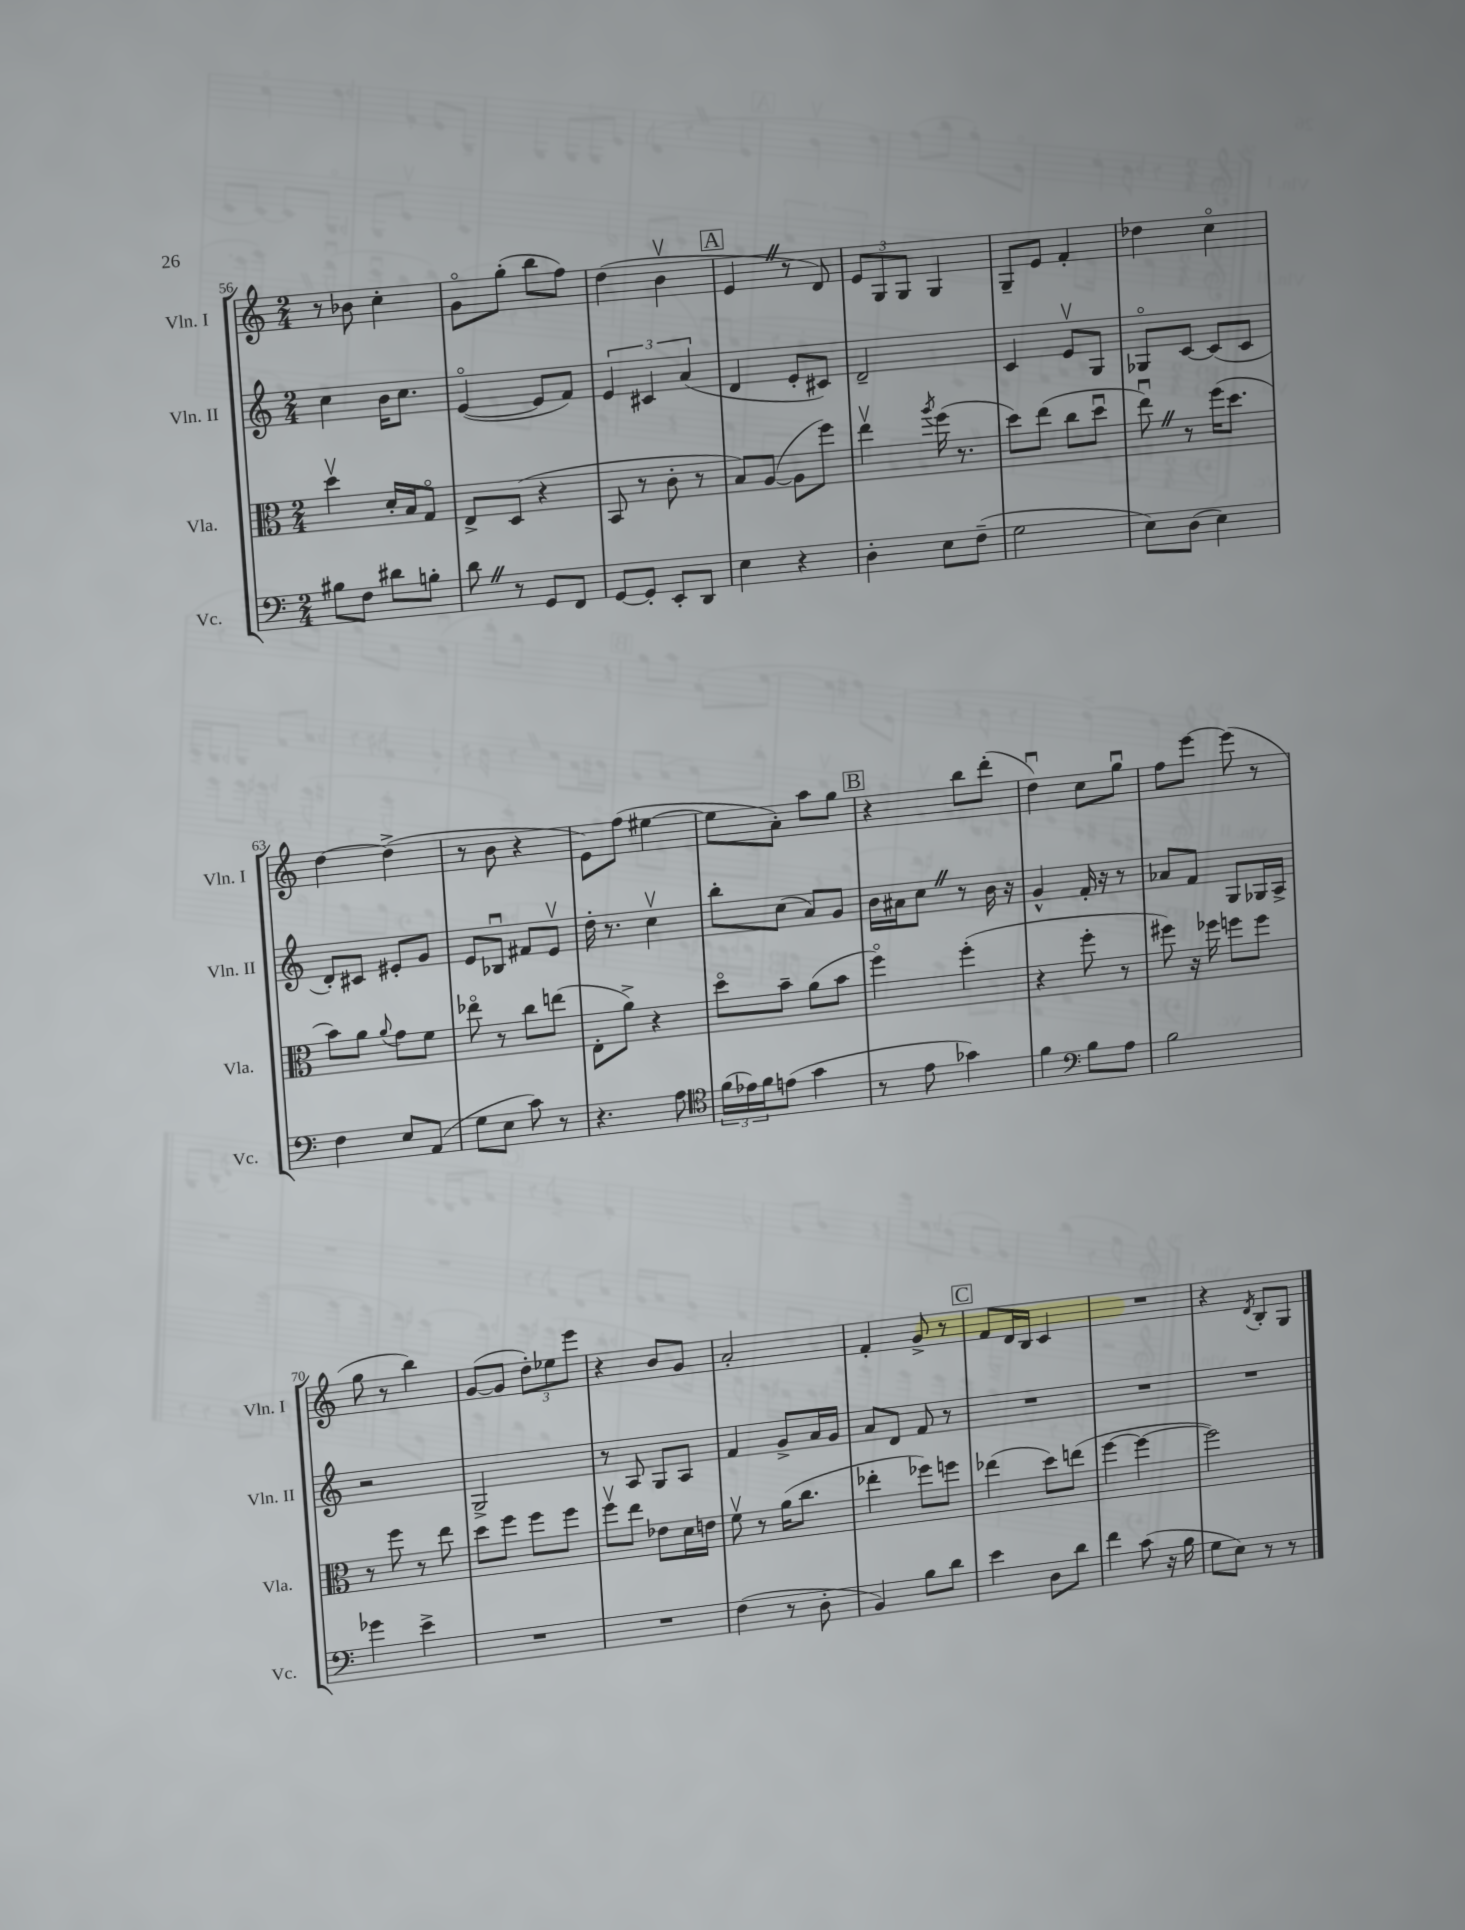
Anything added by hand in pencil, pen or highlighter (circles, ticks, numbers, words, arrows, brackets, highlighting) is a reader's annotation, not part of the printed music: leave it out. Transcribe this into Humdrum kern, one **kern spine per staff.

**kern	**kern	**kern	**kern
*part4	*part3	*part2	*part1
*staff4	*staff3	*staff2	*staff1
*I"Vc.	*I"Vla.	*I"Vln. II	*I"Vln. I
*I'Vc.	*I'Vla.	*I'Vln. II	*I'Vln. I
*clefF4	*clefC3	*clefG2	*clefG2
*k[]	*k[]	*k[]	*k[]
*M2/4	*M2/4	*M2/4	*M2/4
=56	=56	=56	=56
8B#X\L	4ddv\	4cc\	8r
8F\J	.	.	8b-X\
8d#X\L	16d'/LL	16b\KL	4cc'\
.	16B/J	8.cc\J	.
8Bn'\J	8G/J	.	.
=57	=57	=57	=57
8dZ\	8E^/L	([4e/	8g\L
8r	(8D/J	.	(8gg'\J
8GG/L	4r	8e/L]	8bb\L
8FF/J	.	8f/J)	8ff\J)
=58	=58	=58	=58
[8GG/L	8BB/	6e/	(4dd\
8GG'/J]	8r	.	.
.	.	6c#X/	.
8EE'/L	8c'\	.	4bv\
.	.	(6a/	.
8DD/J	8r	.	.
!!LO:REH:place=s1:t=A
=59	=59	=59	=59
4E\	8B/L)	4d/	4eZ/
.	([8A/J	.	.
4r	8A\L]	8e'/L	8r
.	8ff\J)	8c#X/J)	8d/)
=60	=60	=60	=60
4D'\	4eev\	2d~/	12e/L
.	.	.	12G/
.	.	.	12G/J
.	8qaa/	.	.
8E\L	(16ff\	.	4G/
.	8.r	.	.
(8F~\J	.	.	.
=61	=61	=61	=61
2G\	8dd\L)	4c/	8G~/L
.	(8ee\J	.	8e/J
.	8cc\L	8ev/L	4f'/
.	8ddu\J	8G/J	.
=62	=62	=62	=62
8E\L)	8eeuZ\)	8G-X/L	4dd-X\
(8D\J	8r	[8c/J	.
4E\)	(16ff\KL	(8c/L]	4cc\
.	8.dd\J	.	.
.	.	8c/J	.
!!LO:LB:g=z
=63	=63	=63	=63
4F\	8b\L)	8d'/L)	[4dd\
.	8a\J	8c#X/J	.
.	8qqa/	.	.
8E/L	8g\L	8e#X'/L	(4dd^\]
(8AA/J	8f\J	8g/J	.
=64	=64	=64	=64
8G\L	8ee-X\	8e/L	8r
8E\J	8r	8B-Xu/J	8b\
8c\)	8cc\L	8f#X/L	4r
8r	(8een\J	8ev/J	.
=65	=65	=65	=65
4.r	8E'\L	16dd'\	8e\L)
.	.	8.r	.
.	8a^\J)	.	(8ff\J
.	4r	4ccv\	[4ee#X\
8A\	.	.	.
=66	=66	=66	=66
*clefC4	*	*	*
(24f\LL	8dd\L	8bb'\L	8ee#\L]
24e-X\)	.	.	.
24f\J	.	.	.
(8en\J	8b~\J	(8cc\J	8a'\J)
4g\	(8a\L	8a/L)	8aa\L
.	8b\J	8g/J	8gg\J
!!LO:REH:place=s1:t=B
=67	=67	=67	=67
8r	4ff\)	16b\LL	4r
.	.	16a#X\J	.
8e\	.	8ccZ\J	.
4g-X\)	(4ff'\	8r	8bb\L
.	.	16b\	(8ddd'\J
.	.	16r	.
=68	=68	=68	=68
4f\	4r	4g^^/	4ddu\)
*clefF4	*	*	*
8B\L	8ff'\	16f'/	8cc\L
.	.	16r	.
8A\J	8r	8r	8ggu\J
=69	=69	=69	=69
2B\	8ff#X\)	8a-X/L	8ff\L
.	16r	8f/J	[8eee\J
.	16ff-X\	.	.
.	8ffn\L	8G/L	(8eee\]
.	8ff\J	16G-X/L	8r
.	.	16A^/JJ	.
!!LO:LB:g=z
=70	=70	=70	=70
4g-X\	8r	2r	8gg\
.	8ff\	.	8r
4e^\	8r	.	4bb\)
.	8ee\	.	.
=71	=71	=71	=71
2r	8dd\L	2G^/	([8g/L
.	8ff\J	.	8g/J]
.	8ff\L	.	12dd'\L)
.	.	.	12ee-X\
.	8ff\J	.	.
.	.	.	12eee\J
=72	=72	=72	=72
2r	8ffv\L	8r	4r
.	8ee\J	8A/	.
.	8e-X\L	8G/L	8b/L
.	16d\L	8A/J	8g/J
.	16en\JJ	.	.
=73	=73	=73	=73
(4F\	8fv\	4f/	2a'/
.	8r	.	.
8r	(16a\KL	8g^/L	.
.	8.cc\J	.	.
8D'\	.	16a/L	.
.	.	16g/JJ	.
=74	=74	=74	=74
4BB/)	4ee-X'\	8a/L	4f'/
.	.	8d/J	.
8B\L	8ff-X\L)	8f/	8g^/
8d\J	8ffn\J	8r	8r
!!LO:REH:place=s1:t=C
=75	=75	=75	=75
4e\	(4ee-X\	2r	8f/L
.	.	.	16d/L
.	.	.	16B/JJ
8D\L	8dd\L)	.	4c/
8d\J	(8een\J	.	.
=76	=76	=76	=76
4f\	[4ff\	2r	2r
(8c\	4ff\_	.	.
16r	.	.	.
16B\	.	.	.
=77	=77	=77	=77
8G\L	2ff\])	2r	4r
8E\J)	.	.	.
.	.	.	8qd/
8r	.	.	8B'/L
8r	.	.	8G/J
==	==	==	==
*-	*-	*-	*-
